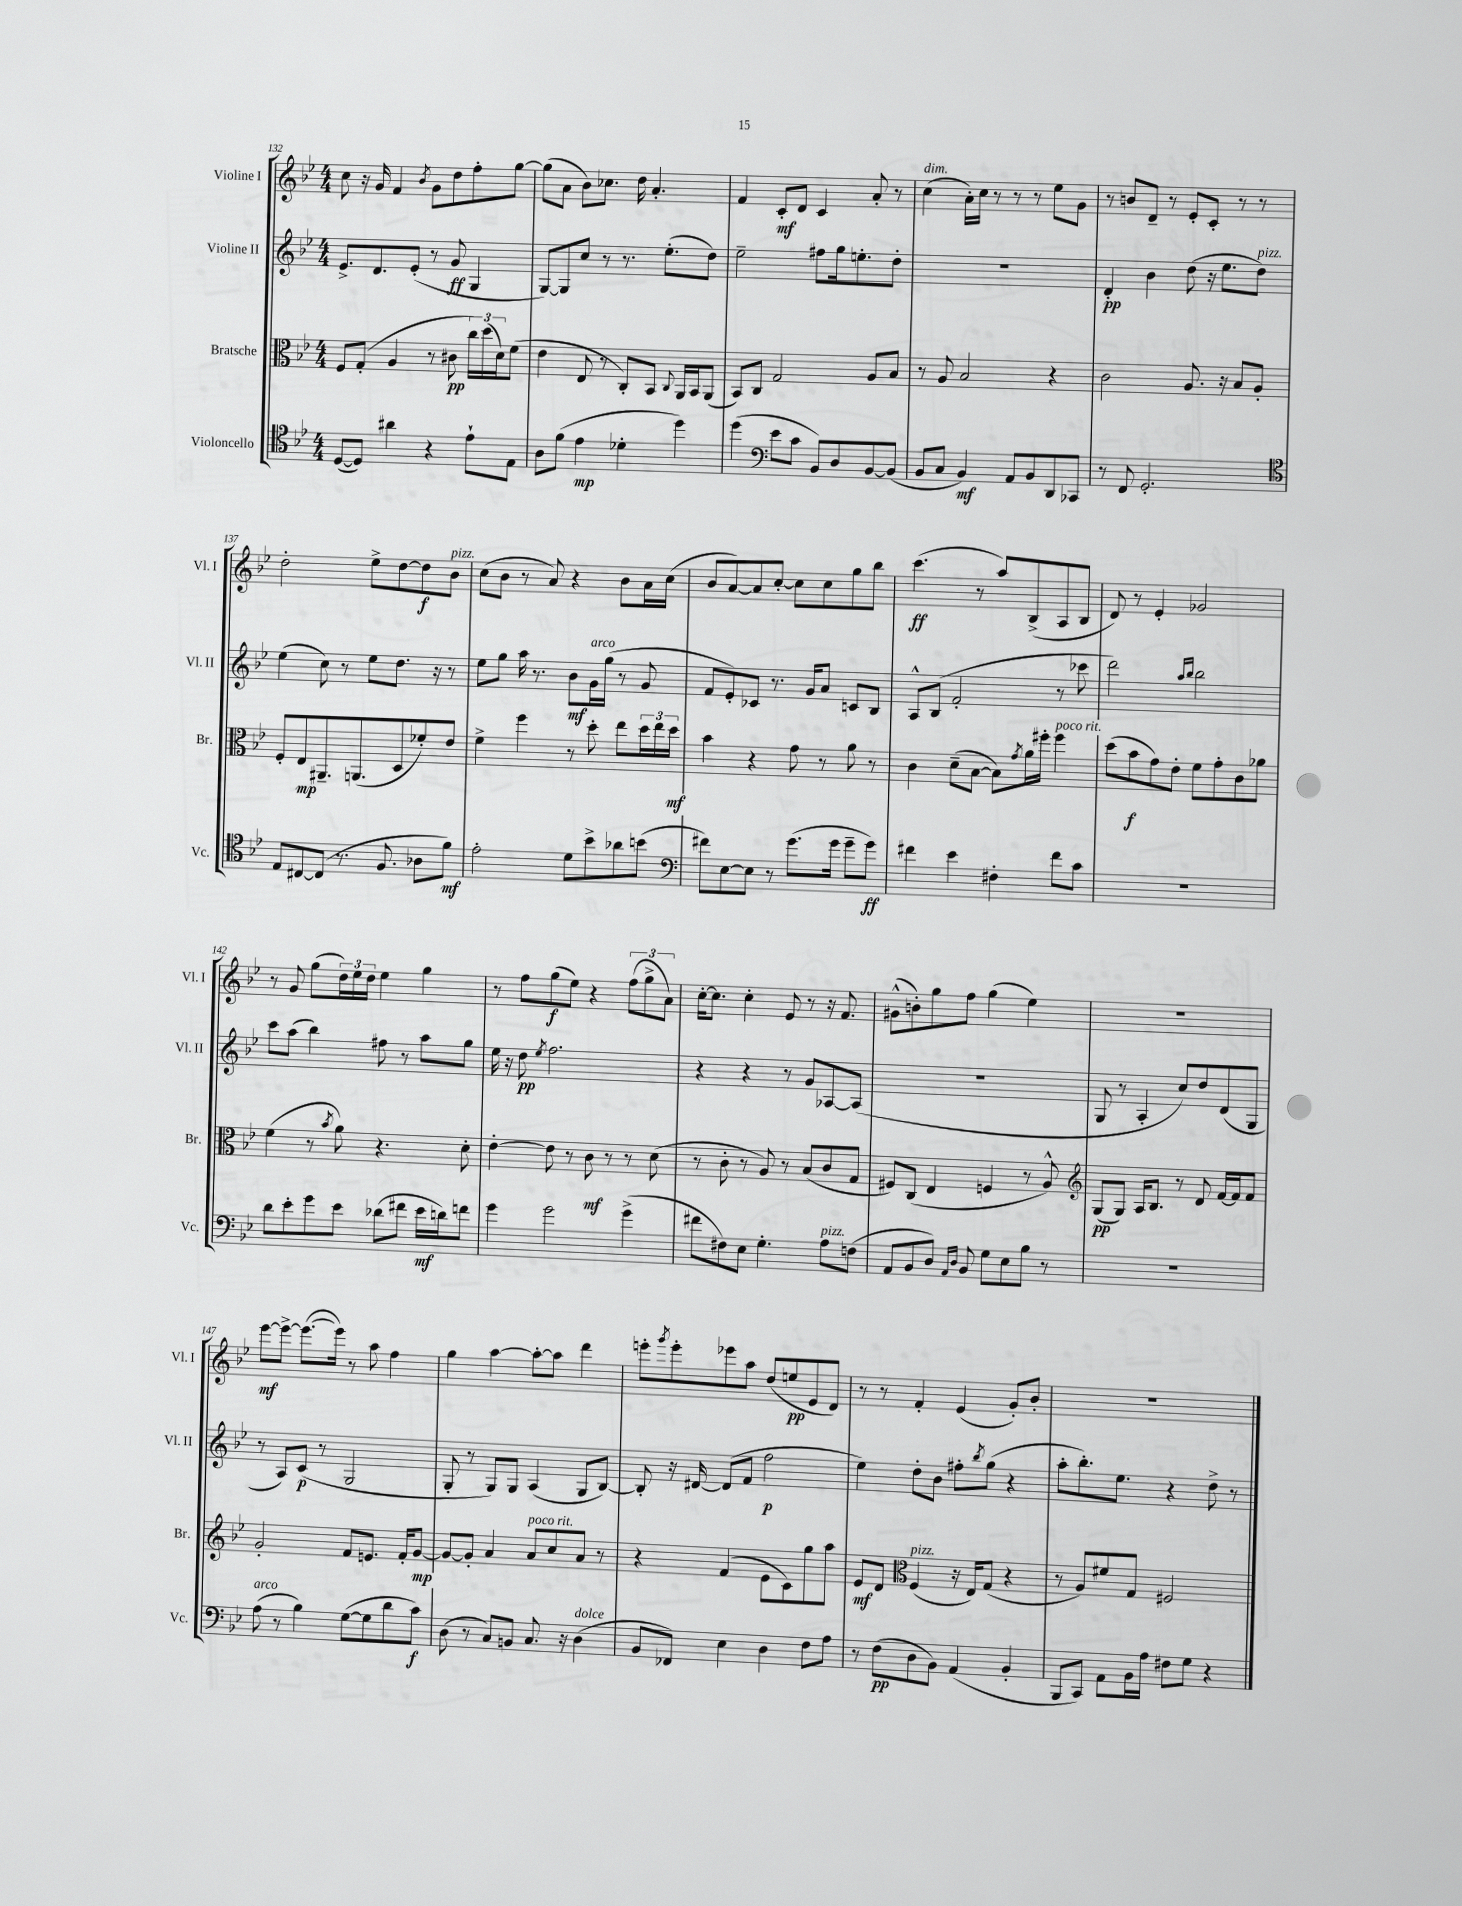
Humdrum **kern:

**kern	**kern	**kern	**kern
*staff4	*staff3	*staff2	*staff1
*clefC4	*clefC3	*clefG2	*clefG2
*k[b-e-]	*k[b-e-]	*k[b-e-]	*k[b-e-]
*M4/4	*M4/4	*M4/4	*M4/4
([8D/L	8F/L	8.e-^/L	8cc\
8D/]J)	(8G'/J	.	16r
.	.	8.d/	16g/
4a#\	4A/	.	4f/
.	.	(8e-'/J	.
.	.	.	8qb-/
4r	8r	8r	8g\L
.	8c#\	8g/	8dd\
8e-`\L	24cc\LL)	4G/	8ff'\
.	(24dd\	.	.
.	24d\J)	.	.
8E-\J	(8f\J	.	[8gg\J
=	=	=	=
8A\L	4e-\	[8G/L)	(8gg\]L
(8f\J	.	8G/]	8a\J
4e-\	8E-/	8cc/J	8b-\L)
.	8r	8r	8.cc-\J
4d-'\	8C'/L)	8.r	.
.	.	.	16dd\
.	8BB-/J	.	4.a'/
.	.	(8.ee-'\L	.
.	8qqC/	.	.
4dd\)	16AA/LL	.	.
.	16BB-/J	.	.
.	(8AA/J	8dd\J)	.
=	=	=	=
(4dd\	8BB-/L)	2ee-~\	4f/
.	8C/J	.	.
*clefF4	*	*	*
8e-\L	2G/	.	8c'/L
8c\J	.	.	8d/J
8BB-/L)	.	8ff#\L	4c/
8D/	.	16gg\k	.
.	.	8.ee'\	.
[8BB-/	8A/L	.	8a'/
(8BB-/]J	8B-/J	8dd'\J	8r
=	=	=	=
8BB-/L	8r	1r	(4cc\
8C/J	8A/	.	.
4BB-/)	2B-/	.	16a'\LL)
.	.	.	16cc\JJ
.	.	.	8r
8AA/L	.	.	8r
8BB-/	.	.	8r
8DD/	4r	.	8ee-\L
8CC-/J	.	.	8g\J
=	=	=	=
8r	2c\	4d'/	8r
8FF/	.	.	8b/L
2.GG'/	.	4b-\	8d~/J
.	.	.	8r
.	8.A/	(8dd\	8e-'/L
.	.	16r	8c'/J
.	16r	8.ee-\L	.
.	8B-/L	.	8r
.	8A'/J	8dd\J)	8r
=	=	=	=
*clefC4	*	*	*
8E-/L	8F'/L	(4ee-\	2dd'\
[8C#/	8E-/	.	.
(8C#/]J	8.AA#~/	8cc\)	.
8.r	.	8r	.
.	(8.AA/	.	.
.	.	8ee-\L	8ee-^\L
8.F/	.	.	.
.	8D/	8.dd\J	[8dd\
8A-\L	8f-'/)	.	8dd\]
.	.	16r	.
8f\J)	8e-/J	8r	8b-\J
=	=	=	=
2e-'\	4f^\	8ee-\L	(8cc\L
.	.	8gg\J	8b-\J
.	4ff\	16aa\	8r
.	.	8.r	.
.	.	.	8a/)
8d\L	8r	8b-\L	4r
8b-^\	8dd'\	16g\L	.
.	.	(16gg\JJ	.
8a-\	8ee-\L	8r	8b-\L
(8b\J	24dd\L	8g/	16a\L
.	24ee-\	.	.
.	.	.	(16cc\JJ
.	24dd\JJ	.	.
=	=	=	=
*clefF4	*	*	*
8f#\L)	4b-\	8f/L	8b-/L
[8E-\	.	8e-'/)	[8a/)
8E-\]J	4r	8c-/J	8a/]
8r	.	8.r	[8cc'/J
(8.g\L	8g\	.	8cc\]L
.	.	16g/LK	.
.	8r	8a/J	8cc\
16g\Jk	.	.	.
8g~\L	8a\	8c/L	8gg\
8g\J)	8r	8B-/J	8bb-\J
=	=	=	=
4f#\	4c\	8A^^/L	(4.ccc\
.	.	(8B-/J	.
4e-\	(8d~\L	2f'/	.
.	[8B-\J	.	8r
4F#'\	8B-\]L)	.	8aa/L)
.	8qg/	.	.
.	16a\L	.	(8B-^/
.	16ff#'\JJ	.	.
8f#\L	4ff#\	8r	8A/
8c\J	.	8ccc-\	8B-/J
=	=	=	=
1r	(8dd\L	2ddd\)	8d/)
.	8b-\	.	8r
.	8g\)	.	4e-'/
.	8e-'\J	.	.
.	.	16qqaa/LL	.
.	.	16qqbb-/JJ	.
.	8f\L	2bb-\	2g-/
.	8g'\	.	.
.	8c\	.	.
.	8a-\J	.	.
=	=	=	=
8d\L	(4f\	8ccc\L	8r
8e-'\	.	(8aa\J	8g/
8g\	8r	4bb-\)	(8gg\L
.	8qb-/	.	.
8e-\J	8a\)	.	24dd\L)
.	.	.	24ee-\
.	.	.	24dd\JJ
(8d-\L	4.r	8ff#\	4ee-\
8f#\J	.	8r	.
16e-\LL	.	8aa\L	4gg\
16d\J)	.	.	.
8f\J	8d'\	8gg\J	.
=	=	=	=
4g\	[4e-'\	16ee-\	8r
.	.	16r	.
.	.	8dd\	8ff\L
.	.	8qee-/	.
2g\	8e-\]	2.ff\	(8gg\
.	8r	.	8ee-\J)
.	8c\	.	4r
.	8r	.	.
(4g^\	8r	.	(12ff\L
.	.	.	12gg^\
.	(8d\	.	.
.	.	.	12a\J)
=	=	=	=
8f#\L	8r	4r	[16cc'\LK
.	.	.	8.cc\]J
8F#\)	8c'\	.	.
8E-\J	8r	4r	4cc'\
4.G'\	8A/)	.	.
.	8r	8r	8e-/
.	(8B-/L	8g/L	8r
8A\L	8c/	[8A-/	16r
.	.	.	8.f/
(8F\J	8G/J	(8A-/]J	.
=	=	=	=
8AA/L	8F#/L)	1r	(8g#^^\L
8BB-/	(8C/J	.	8b'\)
8D/J)	4E-/	.	8gg\
16qqAA/LL	.	.	.
16qqD/JJ	.	.	.
8BB-/	.	.	8ff\J
8G\L	4F/	.	(4gg\
8E-\	.	.	.
8B-\J	8r	.	4ee-\)
8r	8A^^/)	.	.
=	=	=	=
*	*clefG2	*	*
1r	(8G/L	8G/	1r
.	8G/J)	8r	.
.	16A/LK	4A'/	.
.	8.B-/J	.	.
.	8r	8cc/L)	.
.	8d/	8dd/	.
.	[16f/LL	(8d/	.
.	16f/]J	.	.
.	8f/J	8G/J	.
=	=	=	=
(8A\	2g'/	8r	[8eee-\L
8r	.	8A/L)	8eee-^\_J
4B-\)	.	(8c/J	(8.eee-\_L
.	.	8r	.
.	.	.	16eee-\]Jk)
([8G\L	8f/L	2G/	8r
8G\]	8.e/J	.	8aa\
8d\	.	.	4ff\
.	16f'/LK	.	.
8c\J)	[8g/J	.	.
=	=	=	=
(8D\	8g/_L	8G'/	4gg\
8r	8g'/]J	8r	.
8C/L)	4a/	8G/L)	[4aa\
8BB/J	.	8G/J	.
8.C/	8a/L	(4A/	8aa'\_L
.	8cc/	.	8aa\]J
16r	.	.	.
(4D\	8a/J	8G/L	4ddd\
.	8r	[8B-/J)	.
=	=	=	=
8BB-/L	4r	8B-'/]	8eee'\L
.	.	.	8qggg/
8FF-/J)	.	16r	8eee'\
.	.	[16d#/	.
4E-\	(4f/	(8d#/]L	8eee-\
.	.	8f/J	8aa\J
4D\	8e-\L	2ff\	(8dd/L
.	8c\)	.	8ee/
8F\L	8gg\	.	8e-/
8A\J	8aa\J	.	8d/J)
=	=	=	=
8r	8e-/L	4ee-\)	8r
(8F\L	8d/J	.	8r
*	*clefC3	*	*
8D\	(4F/	8dd'\L	4f'/
8BB-\J)	.	8b-\J	.
(4AA/	16r	8ff#'\L	(4e-/
.	16E-/LK)	.	.
.	.	8qbb-/	.
.	(8G/J	(8gg\J	.
4BB-'/	4r	4r	8g'/L)
.	.	.	8b-'/J
=	=	=	=
8BBB-/L	8r	8aa'\L	1r
8CC/J)	8A/L)	8.bb-'\)	.
8AA\L	8f#/	.	.
.	.	8.ee-\J	.
16BB-\L	8G/J	.	.
16A\JJ	.	.	.
8F#\L	2F#/	4r	.
8G\J	.	.	.
4r	.	8dd^\	.
.	.	8r	.
==	==	==	==
*-	*-	*-	*-
